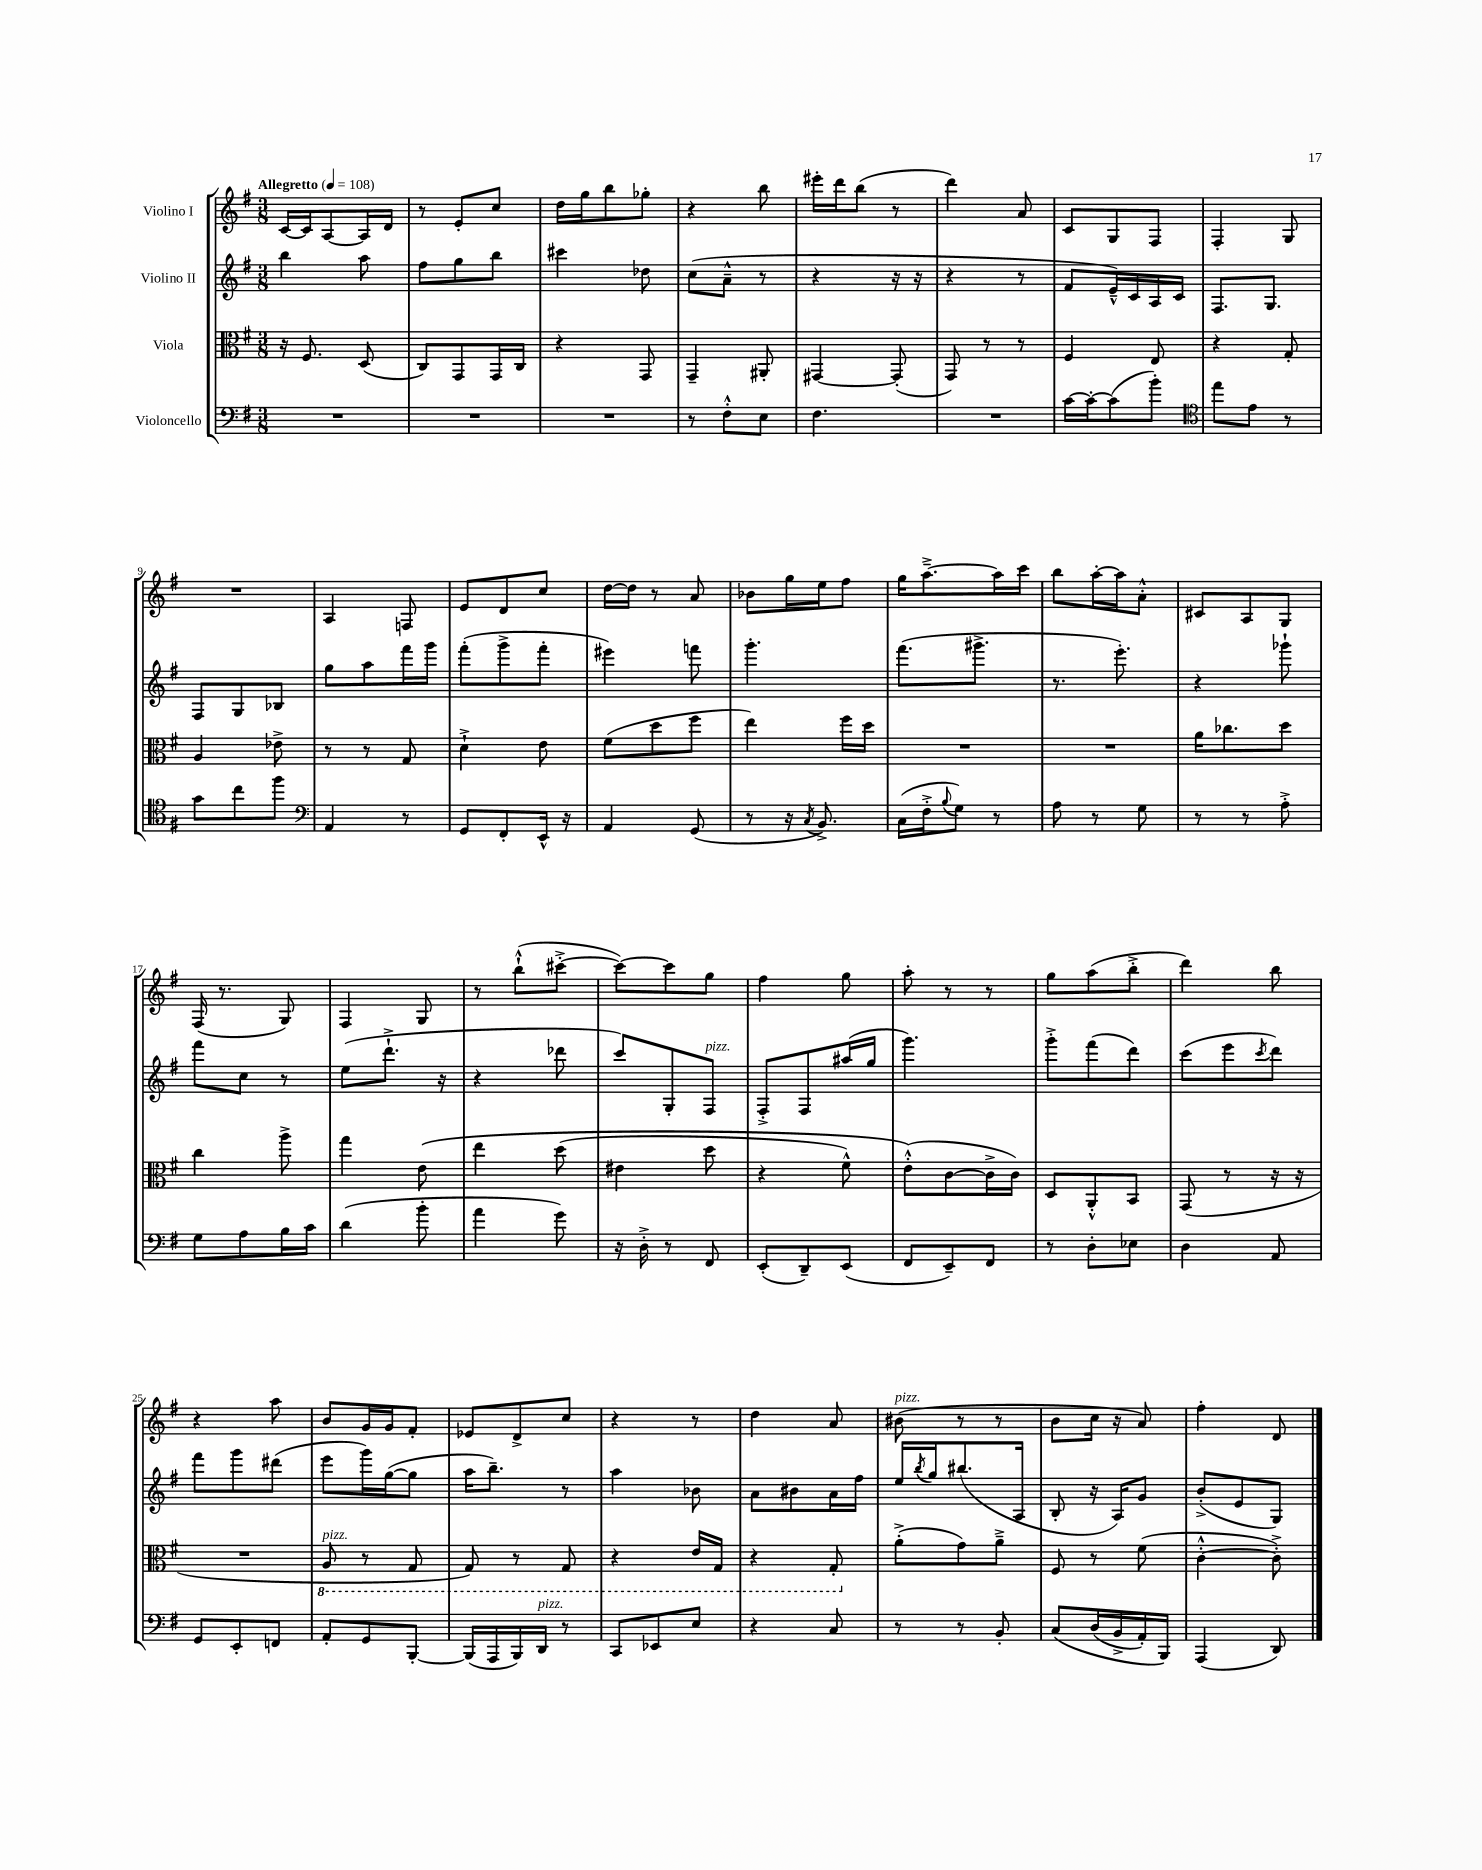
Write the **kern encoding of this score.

**kern	**kern	**kern	**kern
*staff4	*staff3	*staff2	*staff1
*clefF4	*clefC3	*clefG2	*clefG2
*k[f#]	*k[f#]	*k[f#]	*k[f#]
*M3/8	*M3/8	*M3/8	*M3/8
*MM108	*MM108	*MM108	*MM108
4.r	16r	4bb	[16c
.	8.F#	.	16c]
.	.	.	[8A
.	(8D	8aa	16A]
.	.	.	16d
=	=	=	=
4.r	8C)	8ff#	8r
.	8GG	8gg	8e'
.	16GG	8bb	8cc
.	16C	.	.
=	=	=	=
4.r	4r	4ccc#	16dd
.	.	.	16gg
.	.	.	8bb
.	8GG	8dd-	8gg-'
=	=	=	=
8r	4GG~	(8cc	4r
8F#'^^	.	8a~^^	.
8E	8AA#'	8r	8bb
=	=	=	=
4.F#	[4GG#	4r	16eee#'
.	.	.	16ddd
.	.	.	(8bb
.	(8GG#']	16r	8r
.	.	16r	.
=	=	=	=
4.r	8GG)	4r	4ddd)
.	8r	.	.
.	8r	8r	8a
=	=	=	=
[16c	4F#	8f#	8c
16c'_	.	.	.
(8c]	.	16e~^^)	8G
.	.	16c	.
8b')	8E	16A	8F#
.	.	16c	.
=	=	=	=
*clefC4	*	*	*
8ee	4r	8.F#	4F#'
8e	.	.	.
.	.	8.G	.
8r	8G'	.	8G
=	=	=	=
8g	4A	8F#	4.r
8cc	.	8G	.
8ff#	8e-^	8B-	.
=	=	=	=
*clefF4	*	*	*
4AA	8r	8gg	4A
.	8r	8aa	.
8r	8G	16fff#	8F
.	.	16ggg	.
=	=	=	=
8GG	4d`^	(8fff#'	8e
8FF#'	.	8ggg^	8d
16EE^^	8e	8fff#'	8cc
16r	.	.	.
=	=	=	=
4AA	(8f#	4eee#)	[16dd
.	.	.	16dd]
.	8dd	.	8r
(8GG	8ff#	8fff	8a
=	=	=	=
8r	4ee)	4.ggg'	8b-
16r	.	.	16gg
8qC	.	.	.
8.BB^)	.	.	16ee
.	16ff#	.	8ff#
.	16dd	.	.
=	=	=	=
(16C	4.r	(8.fff#	16gg
16F#'^	.	.	[8.aa~^
8qqB	.	.	.
8G)	.	.	.
.	.	8.ggg#^	.
8r	.	.	16aa]
.	.	.	16ccc
=	=	=	=
8A	4.r	8.r	8bb
8r	.	.	[16aa'
.	.	8.eee')	16aa]
8G	.	.	8a'^^
=	=	=	=
8r	16a	4r	8c#
.	8.cc-	.	.
8r	.	.	8A
8A'^	8dd	8ggg-`	8G
=	=	=	=
8G	4cc	8fff#	(16F#
.	.	.	8.r
8A	.	8cc	.
16B	8aa^	8r	8G)
16c	.	.	.
=	=	=	=
(4d	4gg	(8ee	4F#
.	.	8.ddd`^	.
8b'	&(8e	.	8G
.	.	16r	.
=	=	=	=
4a	4ee	4r	8r
.	.	.	(8bb`^^
8g)	(8dd	8ddd-	[8ccc#'^
=	=	=	=
16r	4e#	8ccc)	8ccc#_)
16D'^	.	.	.
8r	.	8G'	8ccc#]
8FF#	8dd	8F#	8gg
=	=	=	=
(8EE'	4r	8F#'^	4ff#
8DD~)	.	8F#	.
(8EE	8f#^^)	(16aa#	8gg
.	.	16gg	.
=	=	=	=
8FF#	(8e'^^&)	4.ggg)	8aa'
8EE~)	[8c	.	8r
8FF#	16c^]	.	8r
.	16c)	.	.
=	=	=	=
8r	8D	8ggg'^	8gg
8D'	8AA'^^	(8fff#	(8aa
8E-	8BB	8ddd)	8bb'^
=	=	=	=
4D	(8GG	(8ccc	4ddd)
.	8r	8eee	.
.	.	8qccc	.
8AA	16r	8ddd)	8bb
.	16r	.	.
=	=	=	=
8GG	4.r	8fff#	4r
8EE'	.	8ggg	.
8FF	.	(8ddd#	8aa
=	=	=	=
8AA'	8AA	8eee	8b
8GG	8r	16ggg)	16g
.	.	([16gg	16g
[8BBB'	8GG	8gg]	8f#'
=	=	=	=
(16BBB]	8GG)	16aa	8e-
16AAA	.	8.bb~)	.
16BBB)	8r	.	8d^
16DD	.	.	.
8r	8GG	8r	8cc
=	=	=	=
8CC	4r	4aa	4r
8EE-	.	.	.
8E	16E	8b-	8r
.	16GG	.	.
=	=	=	=
4r	4r	8a	4dd
.	.	8b#	.
8C	8GG'	16a	8a
.	.	16ff#	.
=	=	=	=
8r	(8a'^	16ee	(8b#
.	.	8qbb	.
.	.	16gg	.
8r	8g)	(8.bb#	8r
8BB'	8a~^	.	8r
.	.	16A	.
=	=	=	=
&(8C	8F#	8B'	8b
(16D	8r	16r	16cc
16BB^	.	16A)	16r
16AA')	(8f#	8g	8a)
16BBB&)	.	.	.
=	=	=	=
(4AAA	[4c'^^	(8b'^	4ff#'
.	.	8e	.
8DD)	8c'^])	8G)	8d
==	==	==	==
*-	*-	*-	*-
